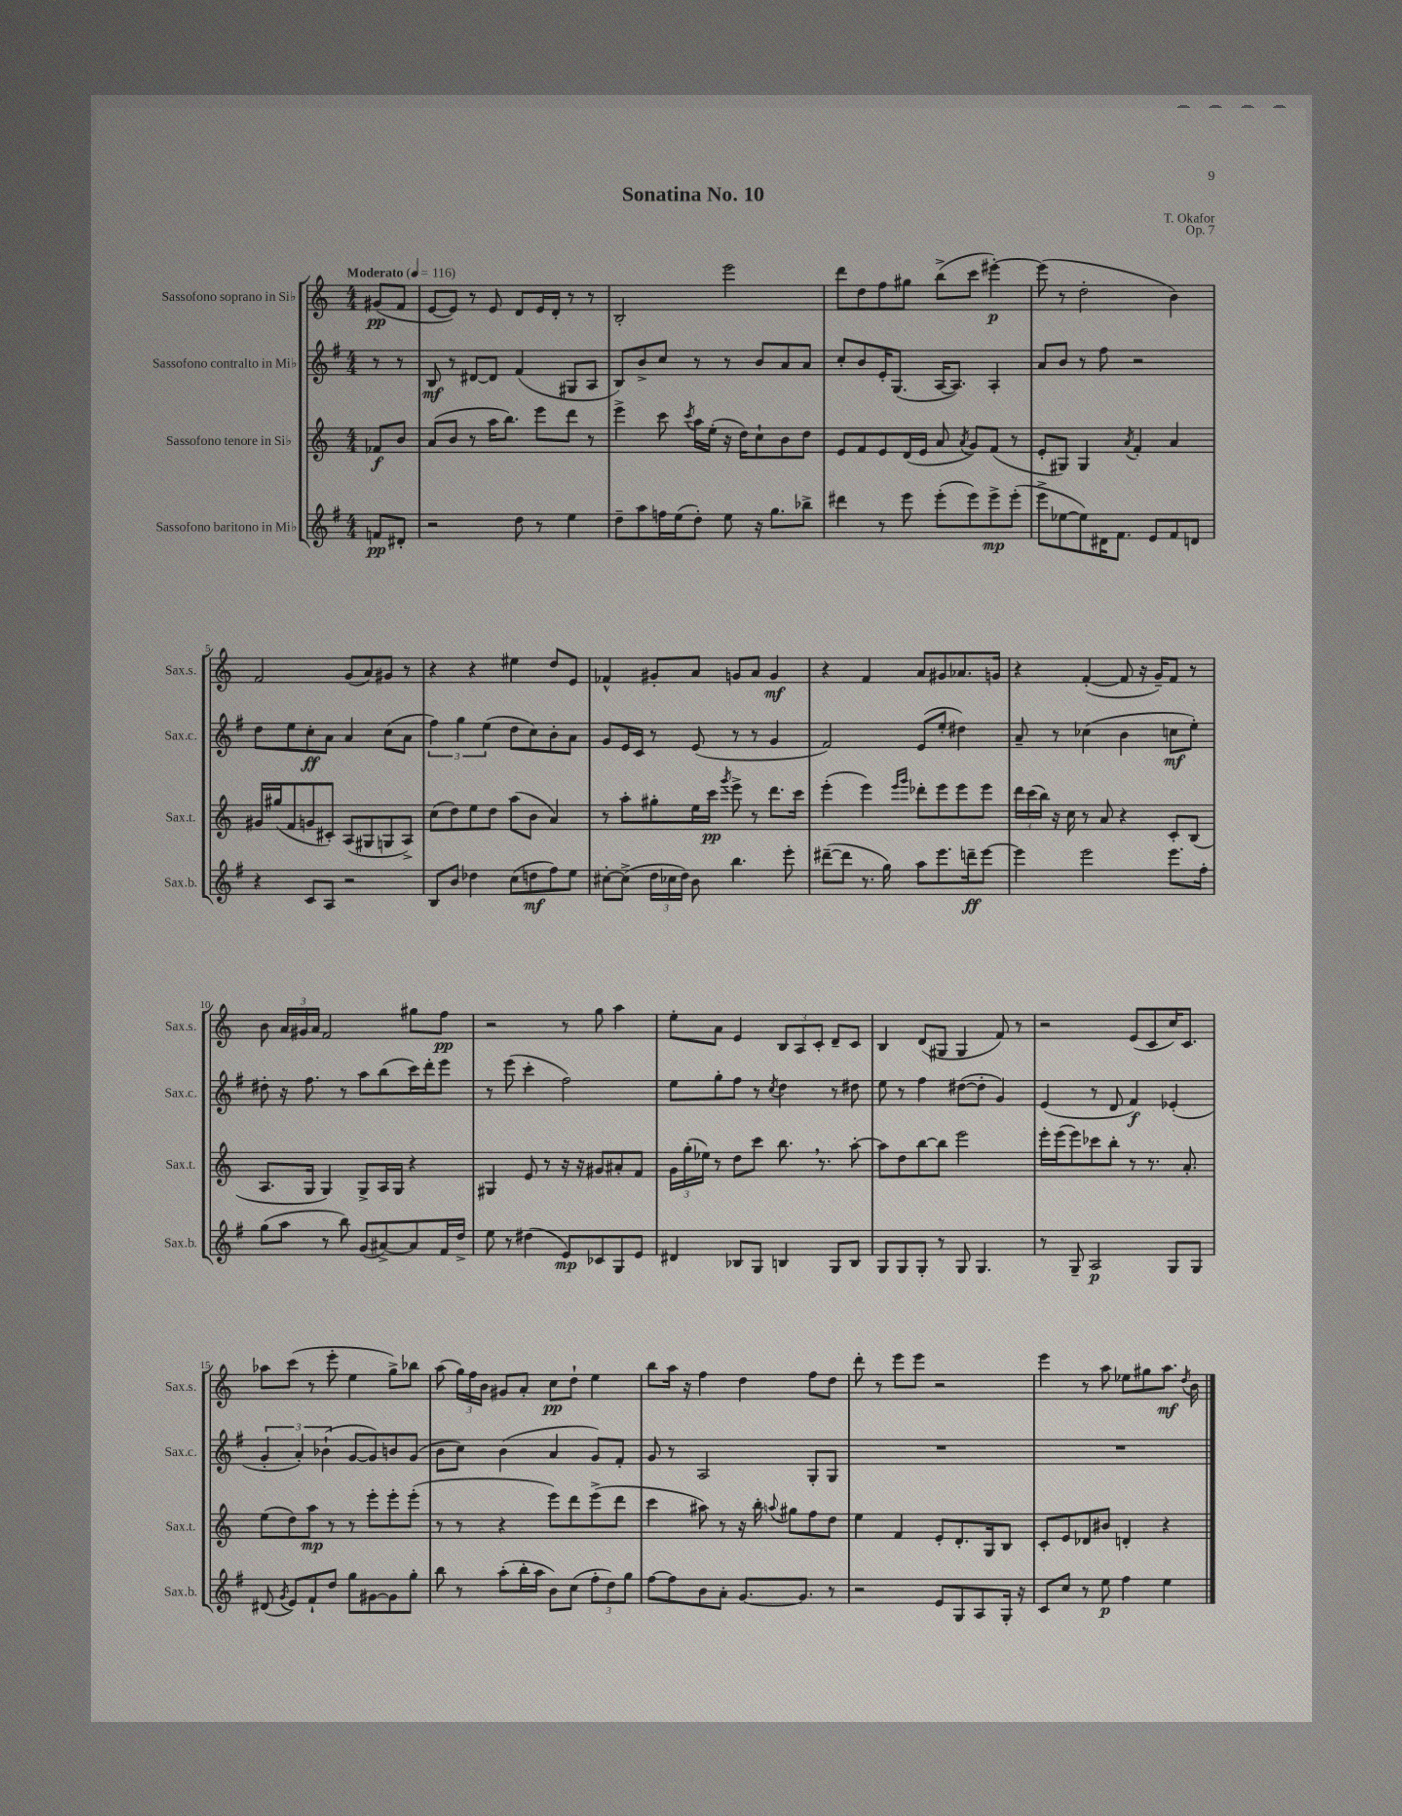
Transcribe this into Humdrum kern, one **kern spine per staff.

**kern	**kern	**kern	**kern
*staff4	*staff3	*staff2	*staff1
*clefG2	*clefG2	*clefG2	*clefG2
*k[f#]	*k[]	*k[f#]	*k[]
*M4/4	*M4/4	*M4/4	*M4/4
*MM116	*MM116	*MM116	*MM116
8f	8f-	8r	(8g#
8d#'	8b	8r	8f
=	=	=	=
2r	(8a	8B	[8e
.	8b	8r	8e])
.	8r	[8d#	8r
.	16aa	8d#]	8e
.	8.bb)	.	.
8dd	.	(4f#	8d
8r	8eee	.	16e
.	.	.	16d'
4ee	8ddd	8G#	8r
.	8r	8A	8r
=	=	=	=
8dd~	4eee^	8B)	2B'
8aa	.	8b^	.
16ff	8ccc	8cc	.
(16ee	.	.	.
.	8qccc	.	.
8dd')	16aa	8r	.
.	(16ee'	.	.
8ee	16r	8r	2eee
.	16dd)	.	.
16r	8cc`	8b	.
8.gg	.	.	.
.	8b	8a	.
8bb-^	8dd	8a	.
=	=	=	=
4ddd#	8e	8cc'	8ddd
.	8f	8b	8dd
8r	8e	16e'	8ff
.	.	(8.G	.
8eee	(16d	.	8gg#
.	16e	.	.
(8eee'	8a	[16A	(8bb^
.	.	8.A])	.
.	8qa	.	.
8eee)	8g)	.	8ccc
8eee^	(8f	4A'	[4eee#')
(8eee'	8r	.	.
=	=	=	=
8eee^	8e'	8a	(8eee#]
[8ee-	8G#)	8b	8r
8ee-])	4G#	8r	2dd'
16d#	.	8ff#	.
8.f#	.	.	.
.	8qa	.	.
.	4f'	2r	.
8e	.	.	.
8f#	4a	.	4b)
8d	.	.	.
=	=	=	=
4r	16g#	8dd	2f
.	(16gg#	.	.
.	8f	8ee	.
8c	8g	8cc'	.
8A	8c#')	8a	.
2r	(8A	4a	(8g
.	8G#	.	8a)
.	8G	(8cc	8g#
.	8A^)	8a	8r
=	=	=	=
8B	(8cc	6ff#)	4r
8b	8dd)	.	.
.	.	6gg	.
4dd-	8ee	.	4r
.	.	(6ee	.
.	8dd	.	.
(8cc	(8aa	8dd	4ee#
8dd	8b	8cc)	.
8ff#)	4a)	8b'	8dd
8ee	.	8a	8e
=	=	=	=
[8cc#'	8r	8g	4f-^^
(8cc#^]	8aa'	16e	.
.	.	16c	.
24dd	8gg#'	8r	8g#'
24cc-	.	.	.
24dd)	.	.	.
8b	16ee	(8e	8a
.	16ccc	.	.
.	8qggg	.	.
4.bb	8eee^	8r	8g
.	8r	8r	8a
.	8.ddd	4g	4g
8eee'	.	.	.
.	16ccc	.	.
=	=	=	=
([8ddd#~	(4eee'	2f#)	4r
8ddd#]	.	.	.
8.r	4eee)	.	4f
16gg)	.	.	.
.	16qqeee	.	.
.	16qqggg	.	.
8aa	8ddd-'	(8e	8a
8.eee	8eee	8ee'	8g#
.	8eee	4dd#)	8.a-
16ddd~	.	.	.
[8eee	8eee	.	.
.	.	.	16g
=	=	=	=
4eee]	24ddd	8a~	4r
.	(24ccc	.	.
.	24bb)	.	.
.	16r	8r	.
.	16cc	.	.
2eee	8r	(4cc-	([4f'
.	8a	.	.
.	4r	4b	8f]
.	.	.	16r
.	.	.	16g~)
8.eee	8c'	8cc	8f
.	(8B	8ee')	8r
16ff#'	.	.	.
=	=	=	=
(8gg	8.A	8dd#'	8b
8aa	.	16r	24a
.	.	.	24g#
.	16G	8.ff#	.
.	.	.	24a
8r	4G)	.	2f
8bb)	.	8r	.
(8g	8G^	8aa	.
[8a#^)	16A	(8bb	.
.	16G	.	.
8a#]	4r	16ccc)	8gg#
.	.	16ddd'	.
16f#	.	8eee	8ff
16dd^	.	.	.
=	=	=	=
8ee	4G#	8r	2r
8r	.	(8eee	.
(4dd#	8e	4ccc'	.
.	8r	.	.
8e)	16r	2ff#)	8r
.	16r	.	.
8c-	8g#	.	8gg
8G	8a#'	.	4aa
8e	8f	.	.
=	=	=	=
4d#	24g	8ee	8ee'
.	(24gg'	.	.
.	24ee-)	.	.
.	8r	8gg'	8a
8B-	8dd	8ff#	4e
8G	8ccc	8r	.
.	.	8qcc	.
4B	8.bb	4dd	12B
.	.	.	12A
.	.	.	12c'
.	8.r	.	.
8G	.	8r	8d~
8B	[8aa'	8dd#	8c
=	=	=	=
8G	8aa]	8ee	4B
8G	8dd	8r	.
8G'	[8bb	4ff#	(8d
8r	8bb]	.	8G#
8G	2eee	([8dd#	4G#
4.G	.	8dd#']	.
.	.	4g)	8f)
.	.	.	8r
=	=	=	=
8r	16eee'	(4e	2r
.	(16eee	.	.
8G~	8eee)	.	.
2A	8ccc-	8r	.
.	8bb'	8d	.
.	8r	4f#)	(8e
.	8.r	.	8c
8G	.	(4e-'	16cc)
.	8.a'	.	8.c
8G	.	.	.
=	=	=	=
(8d#	(8ee	6g'	8aa-
8qg	.	.	.
8e)	8dd)	.	(8ccc
.	.	6a')	.
8f#`	8aa	.	8r
.	.	(6b-`	.
8dd	8r	.	8eee'
8gg	8r	[8g	4ee
[8g#	8eee'	8g])	.
8g#]	8eee'	8b	8gg^)
8gg'	(8eee'	(8g	8bb-
=	=	=	=
8bb	8r	8b	(8aa
8r	8r	8cc)	24gg)
.	.	.	24ff
.	.	.	24b
(8aa'	4r	(4b	8g#
16bb'	.	.	8a'
16aa	.	.	.
8b)	8eee)	4a	8cc
(8cc	8ddd	.	8dd`
12ff#'	(8eee^	8g)	4ee
12dd)	.	.	.
.	8ddd	8f#'	.
12gg	.	.	.
=	=	=	=
[8ff#	4ccc	8g	8bb
8ff#]	.	8r	16aa
.	.	.	16r
8b	8aa#)	2A	4ff
8a'	8r	.	.
[8.g	16r	.	4dd
.	16bb'	.	.
.	8qqaa	.	.
.	8gg#	.	.
8.g]	.	.	.
.	8ff	8G'	8ff
8r	8dd	8G	8dd
=	=	=	=
2r	4ee	1r	8ddd'
.	.	.	8r
.	4f	.	8eee
.	.	.	8eee
8e	8e'	.	2r
8G	8.d'	.	.
8A	.	.	.
.	16G	.	.
16G'	8B	.	.
16r	.	.	.
=	=	=	=
8c	8c'	1r	4eee
8cc	8e	.	.
8r	8d-	.	8r
8ee	8b#	.	8aa
4ff#	4d'	.	8ee-
.	.	.	8gg#
4ee	4r	.	8.aa
.	.	.	8qdd
.	.	.	16b
==	==	==	==
*-	*-	*-	*-
